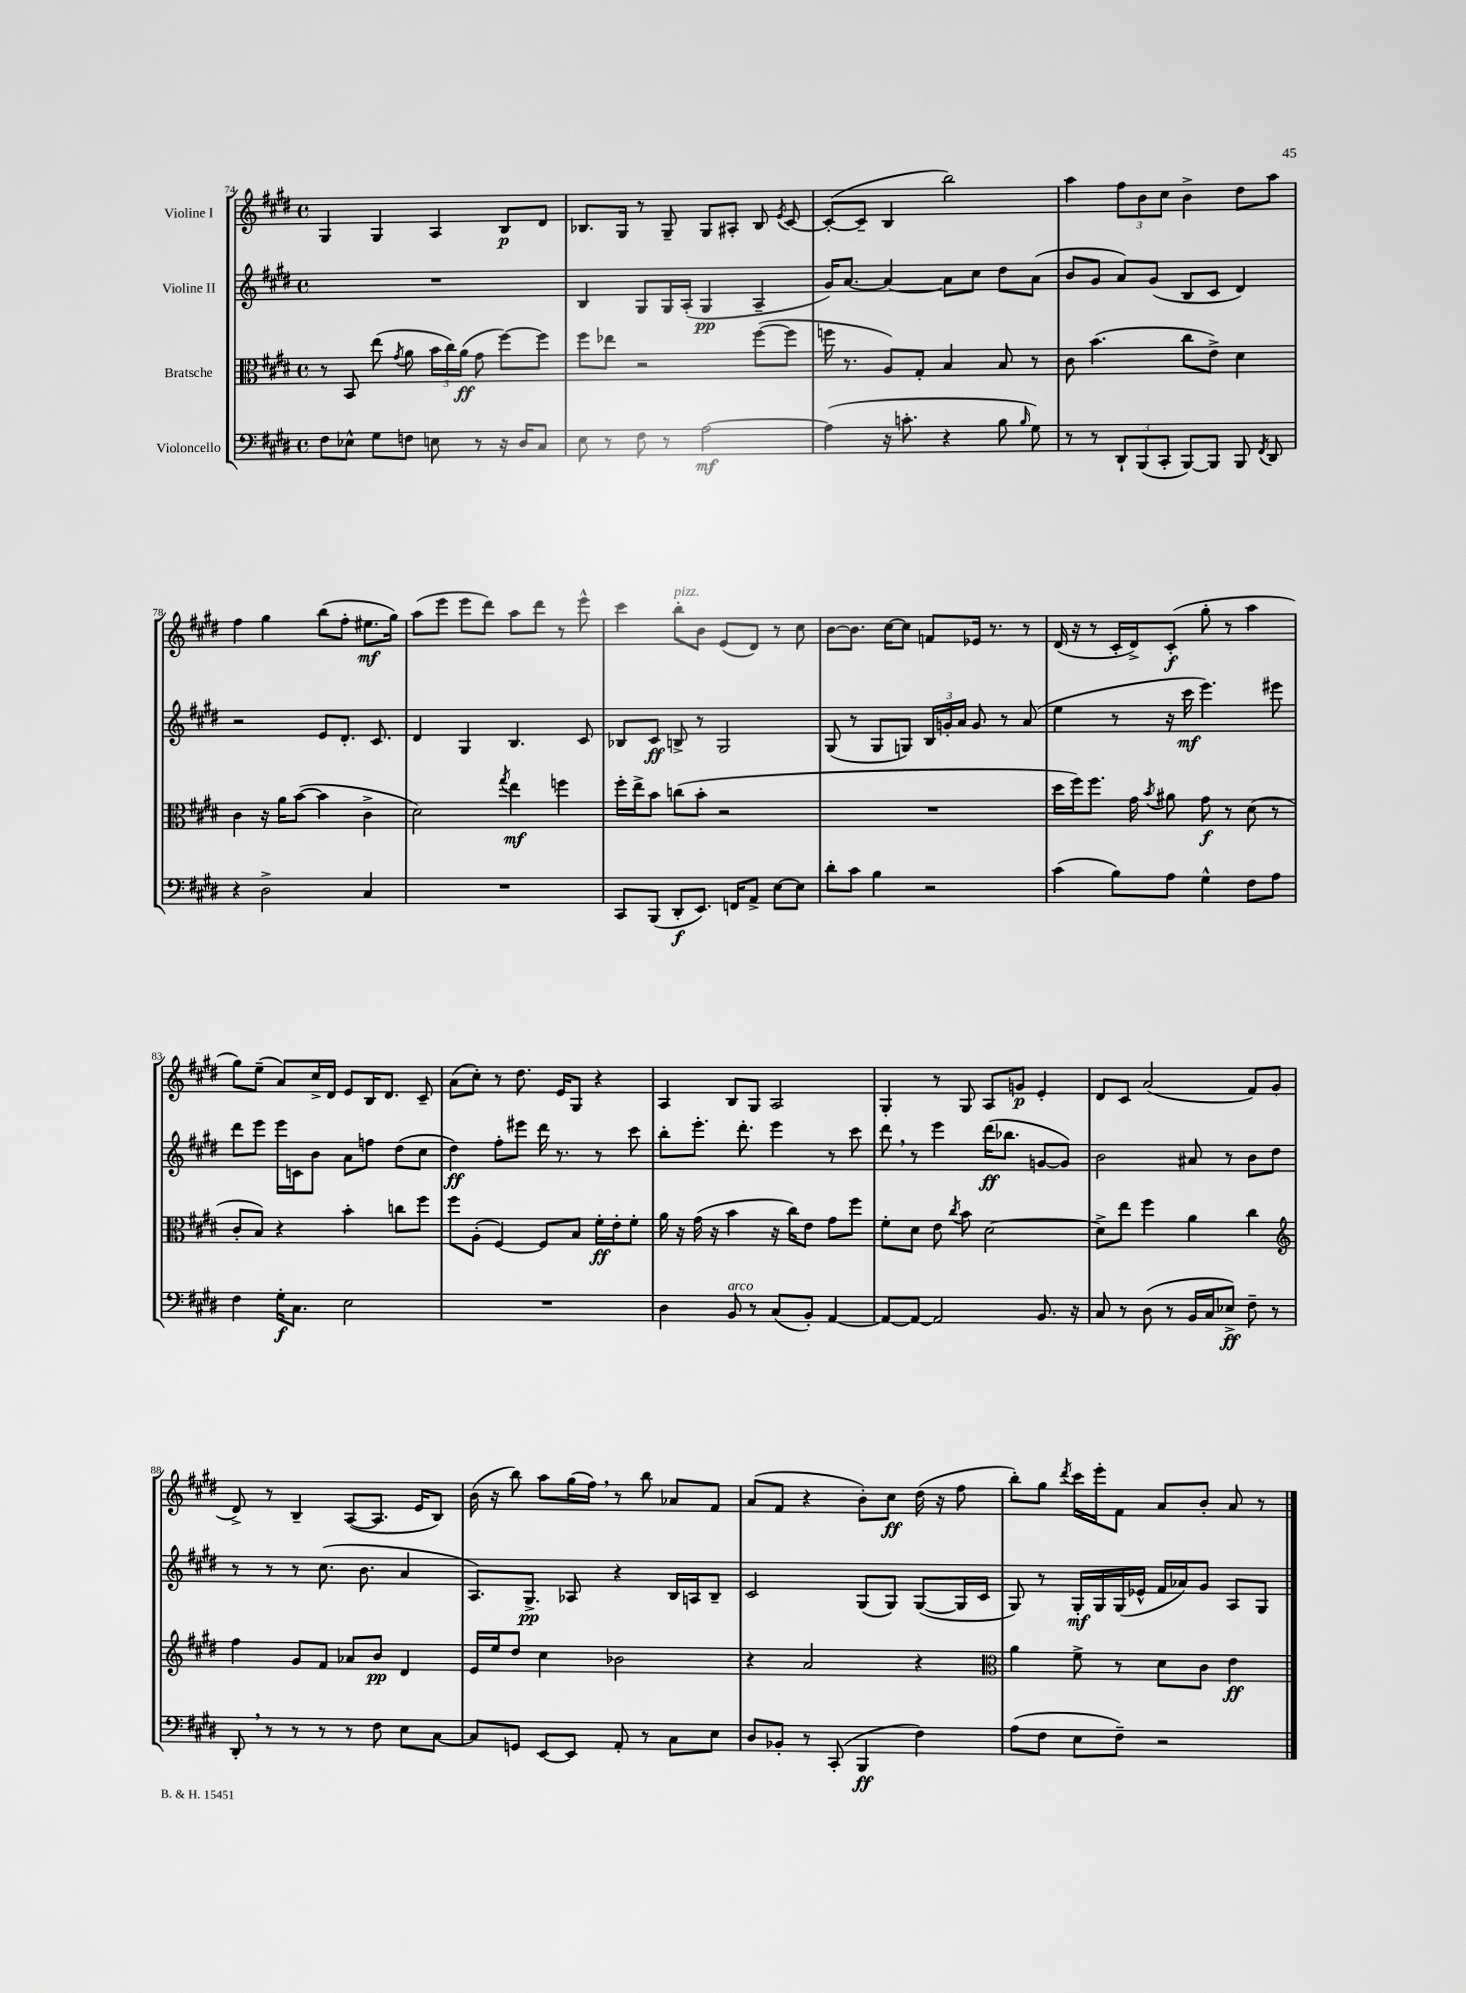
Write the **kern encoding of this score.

**kern	**dynam	**kern	**dynam	**kern	**dynam	**kern	**dynam
*part4	*part4	*part3	*part3	*part2	*part2	*part1	*part1
*staff4	*staff4	*staff3	*staff3	*staff2	*staff2	*staff1	*staff1
*I"Violoncello	*	*I"Bratsche	*	*I"Violine II	*	*I"Violine I	*
*clefF4	*	*clefC3	*	*clefG2	*	*clefG2	*
*k[f#c#g#d#]	*	*k[f#c#g#d#]	*	*k[f#c#g#d#]	*	*k[f#c#g#d#]	*
*M4/4	*	*M4/4	*	*M4/4	*	*M4/4	*
*met(c)	*	*met(c)	*	*met(c)	*	*met(c)	*
=74	=74	=74	=74	=74	=74	=74	=74
8F#\L	.	8r	.	1r	.	4G#/	.
8E-X^^\J	.	8BB/	.	.	.	.	.
8G#\L	.	(8ee\	.	.	.	4G#/	.
.	.	8qg#/	.	.	.	.	.
8Fn\J	.	8a\	.	.	.	.	.
8En\	.	24b\LL	.	.	.	4A/	.
.	.	24cc#\)	.	.	.	.	.
.	.	(24a\JJ	ff	.	.	.	.
8r	.	8g#\	.	.	.	.	.
16r	.	[8ff#\L)	.	.	.	8B/L	p
16D#/KL	.	.	.	.	.	.	.
8C#/J	.	8ff#\J]	.	.	.	8d#/J	.
=75	=75	=75	=75	=75	=75	=75	=75
8E\	.	8ff#\L	.	4B/	.	8.B-X/L	.
8r	.	8ee-X\J	.	.	.	.	.
.	.	.	.	.	.	16G#/Jk	.
8F#\	.	2r	.	8G#/L	.	8r	.
8r	.	.	.	16G#/L	.	8G#~/	.
.	.	.	.	(16A'/JJ	.	.	.
[2A\	mf	.	.	4G#/	pp	8G#/L	.
.	.	.	.	.	.	8A#X'/J	.
.	.	([8ff#\L	.	4A~/	.	8B-/	.
.	.	.	.	.	.	8qe/	.
.	.	8ff#\J]	.	.	.	[8c#/	.
=76	=76	=76	=76	=76	=76	=76	=76
(4A\]	.	16ffn\	.	16g#/KL)	.	(8c#'/L_	.
.	.	8.r	.	[8.a/J	.	.	.
.	.	.	.	.	.	8c#~/J]	.
16r	.	8A/L)	.	4a/_	.	4B/	.
8.cn'\	.	.	.	.	.	.	.
.	.	8G#'/J	.	.	.	.	.
4r	.	4B/	.	8a\L]	.	2bb\)	.
.	.	.	.	8cc#\J	.	.	.
8B\	.	8B/	.	8dd#\L	.	.	.
16qqB/	.	.	.	.	.	.	.
8G#\)	.	8r	.	(8a\J	.	.	.
=77	=77	=77	=77	=77	=77	=77	=77
8r	.	8c#\	.	8b/L	.	4aa\	.
8r	.	(4.b\	.	8g#/J	.	.	.
12DD#`/L	.	.	.	8a/L)	.	12ff#\L	.
(12BBB/	.	.	.	.	.	12b\	.
.	.	.	.	(8g#/J	.	.	.
12CC#'/J	.	.	.	.	.	12cc#\J	.
[8BBB/L)	.	8cc#\L	.	8B/L	.	4b^\	.
8BBB/J]	.	8e^\J)	.	8c#/J	.	.	.
8BBB/	.	4d#\	.	4d#/)	.	8dd#\L	.
8qFF#/	.	.	.	.	.	.	.
8DD#/	.	.	.	.	.	8aa\J	.
!!LO:LB:g=z
=78	=78	=78	=78	=78	=78	=78	=78
4r	.	4c#\	.	2r	.	4ff#\	.
2D#^\	.	16r	.	.	.	4gg#\	.
.	.	16a\KL	.	.	.	.	.
.	.	([8b\J	.	.	.	.	.
.	.	4b\]	.	8e/L	.	(8bb\L	.
.	.	.	.	8.d#'/J	.	8ff#'\J	.
4C#/	.	4c#^\	.	.	.	8.ee#X\L	mf
.	.	.	.	8.c#/	.	.	.
.	.	.	.	.	.	16gg#\Jk)	.
=79	=79	=79	=79	=79	=79	=79	=79
1r	.	2d#\)	.	4d#/	.	(8aa\L	.
.	.	.	.	.	.	8eee\J	.
.	.	.	.	4G#/	.	8eee\L	.
.	.	.	.	.	.	8ddd#\J)	.
.	.	8qgg#/	.	.	.	.	.
.	.	4ee\	mf	4.B/	.	8aa\L	.
.	.	.	.	.	.	8ddd#\J	.
.	.	4ffn\	.	.	.	8r	.
.	.	.	.	8c#/	.	8eee^^\	.
=80	=80	=80	=80	=80	=80	=80	=80
8CC#/L	.	16ff#'\LL	.	8B-X/L	.	4ccc#\	.
.	.	16ee^\J	.	.	.	.	.
(8BBB/J	.	8b\J	.	8c#/J	ff	.	.
!	!	!	!	!	!	!LO:TX:a:i:t=pizz.	!
8DD#'/L	f	(8ccn\L	.	8Bn^/	.	8bb'\L	.
8.EE/J)	.	8b'\J	.	8r	.	8b\J	.
.	.	2r	.	2G#/	.	(8e/L	.
16FFn/KL	.	.	.	.	.	.	.
8AA^/J	.	.	.	.	.	8d#/J)	.
[8E\L	.	.	.	.	.	8r	.
8E\J]	.	.	.	.	.	8cc#\	.
=81	=81	=81	=81	=81	=81	=81	=81
8d#'\L	.	1r	.	(8G#/	.	[8b\L	.
8c#\J	.	.	.	8r	.	8.b\J]	.
4B\	.	.	.	8G#/L	.	.	.
.	.	.	.	.	.	[16cc#\KL	.
.	.	.	.	8Gn/J)	.	8cc#\J]	.
2r	.	.	.	24B/LL	.	8fn/L	.
.	.	.	.	24gn'/	.	.	.
.	.	.	.	24a/JJ	.	.	.
.	.	.	.	8g/	.	16e-X/Jk	.
.	.	.	.	.	.	8.r	.
.	.	.	.	8r	.	.	.
.	.	.	.	(8a/	.	8r	.
=82	=82	=82	=82	=82	=82	=82	=82
(4c#\	.	16dd#\LL	.	4ee\	.	(16d#/	.
.	.	16ff#\J)	.	.	.	16r	.
.	.	8.ff#\J	.	.	.	8r	.
8B\L)	.	.	.	8r	.	16c#'/LL	.
.	.	16g#\	.	.	.	16d#^/J)	.
.	.	8qb/	.	.	.	.	.
8A\J	.	8a#X\	.	16r	.	(8c#'/J	f
.	.	.	.	16ccc#\	mf	.	.
4G#^^\	.	8g#\	f	4.eee\)	.	8gg#'\	.
.	.	8r	.	.	.	8r	.
8F#\L	.	(8d#\	.	.	.	4aa\	.
8A\J	.	8r	.	8eee#X\	.	.	.
!!LO:LB:g=z
=83	=83	=83	=83	=83	=83	=83	=83
4F#\	.	8c#'/L	.	8ddd#\L	.	8gg#\L)	.
.	.	8B/J)	.	8eee\J	.	(8ee~\J	.
16G#'\KL	f	4r	.	16eee\LL	.	8a/L)	.
8.C#\J	.	.	.	16cn\J	.	.	.
.	.	.	.	8b\J	.	16cc#^/L	.
.	.	.	.	.	.	16d#/JJ	.
2E\	.	4b'\	.	8a\L	.	8e/L	.
.	.	.	.	8ffn\J	.	16B/K	.
.	.	.	.	.	.	8.d#/J	.
.	.	8ccn\L	.	(8dd#\L	.	.	.
.	.	8ff#\J	.	8cc#\J	.	8c#~/	.
=84	=84	=84	=84	=84	=84	=84	=84
1r	.	8ff#\L	.	4dd#\)	ff	(8a\L	.
.	.	(8A'\J	.	.	.	8cc#'\J)	.
.	.	[4F#/)	.	8ff#'\L	.	8r	.
.	.	.	.	8eee#X\J	.	8.dd#\	.
.	.	8F#/L]	.	16ddd#\	.	.	.
.	.	.	.	8.r	.	16e/KL	.
.	.	8B/J	.	.	.	8G#/J	.
.	.	16f#'\LL	ff	8r	.	4r	.
.	.	16e'\J	.	.	.	.	.
.	.	8f#'\J	.	8ccc#\	.	.	.
=85	=85	=85	=85	=85	=85	=85	=85
4D#\	.	16a\	.	8bb'\L	.	4A/	.
.	.	16r	.	.	.	.	.
.	.	(16g#\	.	8.eee'\J	.	.	.
.	.	16r	.	.	.	.	.
!LO:TX:a:i:t=arco	!	!	!	!	!	!	!
8BB/	.	4b\	.	.	.	8B/L	.
.	.	.	.	8.ddd#'\	.	.	.
8r	.	.	.	.	.	8G#/J	.
(8C#/L	.	16r	.	4eee\	.	2A/	.
.	.	16cc#\KL)	.	.	.	.	.
8BB'/J)	.	8e\J	.	.	.	.	.
[4AA/	.	8g#\L	.	8r	.	.	.
.	.	8ff#\J	.	8ccc#\	.	.	.
=86	=86	=86	=86	=86	=86	=86	=86
8AA/L_	.	8f#'\L	.	8ddd#,\	.	4G#'/	.
8AA/J_	.	8d#\J	.	8r	.	.	.
2AA/]	.	8e\	.	4eee\	.	8r	.
.	.	8qcc#/	.	.	.	.	.
.	.	8b\	.	.	.	8G#/	.
.	.	[2d#\	.	(16ddd#\KL	ff	8A/L	.
.	.	.	.	8.bb-X\J	.	.	.
.	.	.	.	.	.	8gn/J	p
8.BB/	.	.	.	[8gn/L	.	4e'/	.
.	.	.	.	8g/J])	.	.	.
16r	.	.	.	.	.	.	.
=87	=87	=87	=87	=87	=87	=87	=87
8C#/	.	8d#^\L]	.	2b\	.	8d#/L	.
8r	.	8ee\J	.	.	.	8c#/J	.
(8D#\	.	4ff#\	.	.	.	(2a/	.
8r	.	.	.	.	.	.	.
16BB/LL	.	4a\	.	8a#X/	.	.	.
16C#/J	.	.	.	.	.	.	.
8E-X^/J)	ff	.	.	8r	.	.	.
8F#~\	.	4cc#\	.	8b\L	.	8f#/L)	.
8r	.	.	.	8dd#\J	.	(8g#/J	.
!!LO:LB:g=z
=88	=88	=88	=88	=88	=88	=88	=88
*	*	*clefG2	*	*	*	*	*
8DD#',/	.	4ff#\	.	8r	.	8d#^/)	.
8r	.	.	.	8r	.	8r	.
8r	.	8g#/L	.	8r	.	4B~/	.
8r	.	8f#/J	.	(8.cc#\	.	.	.
8r	.	8a-X/L	.	.	.	([8A/L	.
.	.	.	.	8.b\	.	.	.
8F#\	.	8b/J	pp	.	.	8.A/J]	.
8E\L	.	4d#/	.	4a/	.	.	.
.	.	.	.	.	.	16e/KL	.
[8C#\J	.	.	.	.	.	8B/J)	.
=89	=89	=89	=89	=89	=89	=89	=89
8C#/L]	.	16e/LL	.	8.A/L)	.	(16b\	.
.	.	16ee/J	.	.	.	16r	.
8GGn/J	.	8dd#/J	.	.	.	8bb\)	.
.	.	.	.	8.G#^/J	pp	.	.
[8EE/L	.	4cc#\	.	.	.	8aa\L	.
8EE/J]	.	.	.	8A-X/	.	(16gg#\L	.
.	.	.	.	.	.	16ff#,\JJ)	.
8AA'/	.	2b-X\	.	4r	.	8r	.
8r	.	.	.	.	.	8bb\	.
8C#\L	.	.	.	16B/LL	.	8a-X/L	.
.	.	.	.	16An/J	.	.	.
8E\J	.	.	.	8B~/J	.	8f#/J	.
=90	=90	=90	=90	=90	=90	=90	=90
8D#/L	.	4r	.	2c#/	.	(8a/L	.
8BB-X'/J	.	.	.	.	.	8f#/J	.
8r	.	2a/	.	.	.	4r	.
(8CC#'/	.	.	.	.	.	.	.
4BBB/	ff	.	.	(8G#/L	.	8b'\L)	.
.	.	.	.	8G#/J)	.	8cc#\J	ff
4F#\)	.	4r	.	([8G#/L	.	(16dd#\	.
.	.	.	.	.	.	16r	.
.	.	.	.	16G#/L]	.	8ff#\	.
.	.	.	.	16c#/JJ	.	.	.
=91	=91	=91	=91	=91	=91	=91	=91
*	*	*clefC3	*	*	*	*	*
(8A\L	.	4a\	.	8G#/)	.	8bb'\L)	.
8F#\J	.	.	.	8r	.	8gg#\J	.
.	.	.	.	.	.	8qddd#/	.
8E\L	.	8f#^\	.	16G#'/LL	mf	16ccc#\LL	.
.	.	.	.	16G#/	.	16eee'\J	.
8F#~\J)	.	8r	.	(16G#/	.	8f#\J	.
.	.	.	.	16e-X^^/JJ	.	.	.
2r	.	8d#\L	.	16f#/LL	.	8a/L	.
.	.	.	.	16a-X/J)	.	.	.
.	.	8c#\J	.	8g#/J	.	8b'/J	.
.	.	4e\	ff	8A/L	.	8a/	.
.	.	.	.	8G#/J	.	8r	.
==	==	==	==	==	==	==	==
*-	*-	*-	*-	*-	*-	*-	*-
